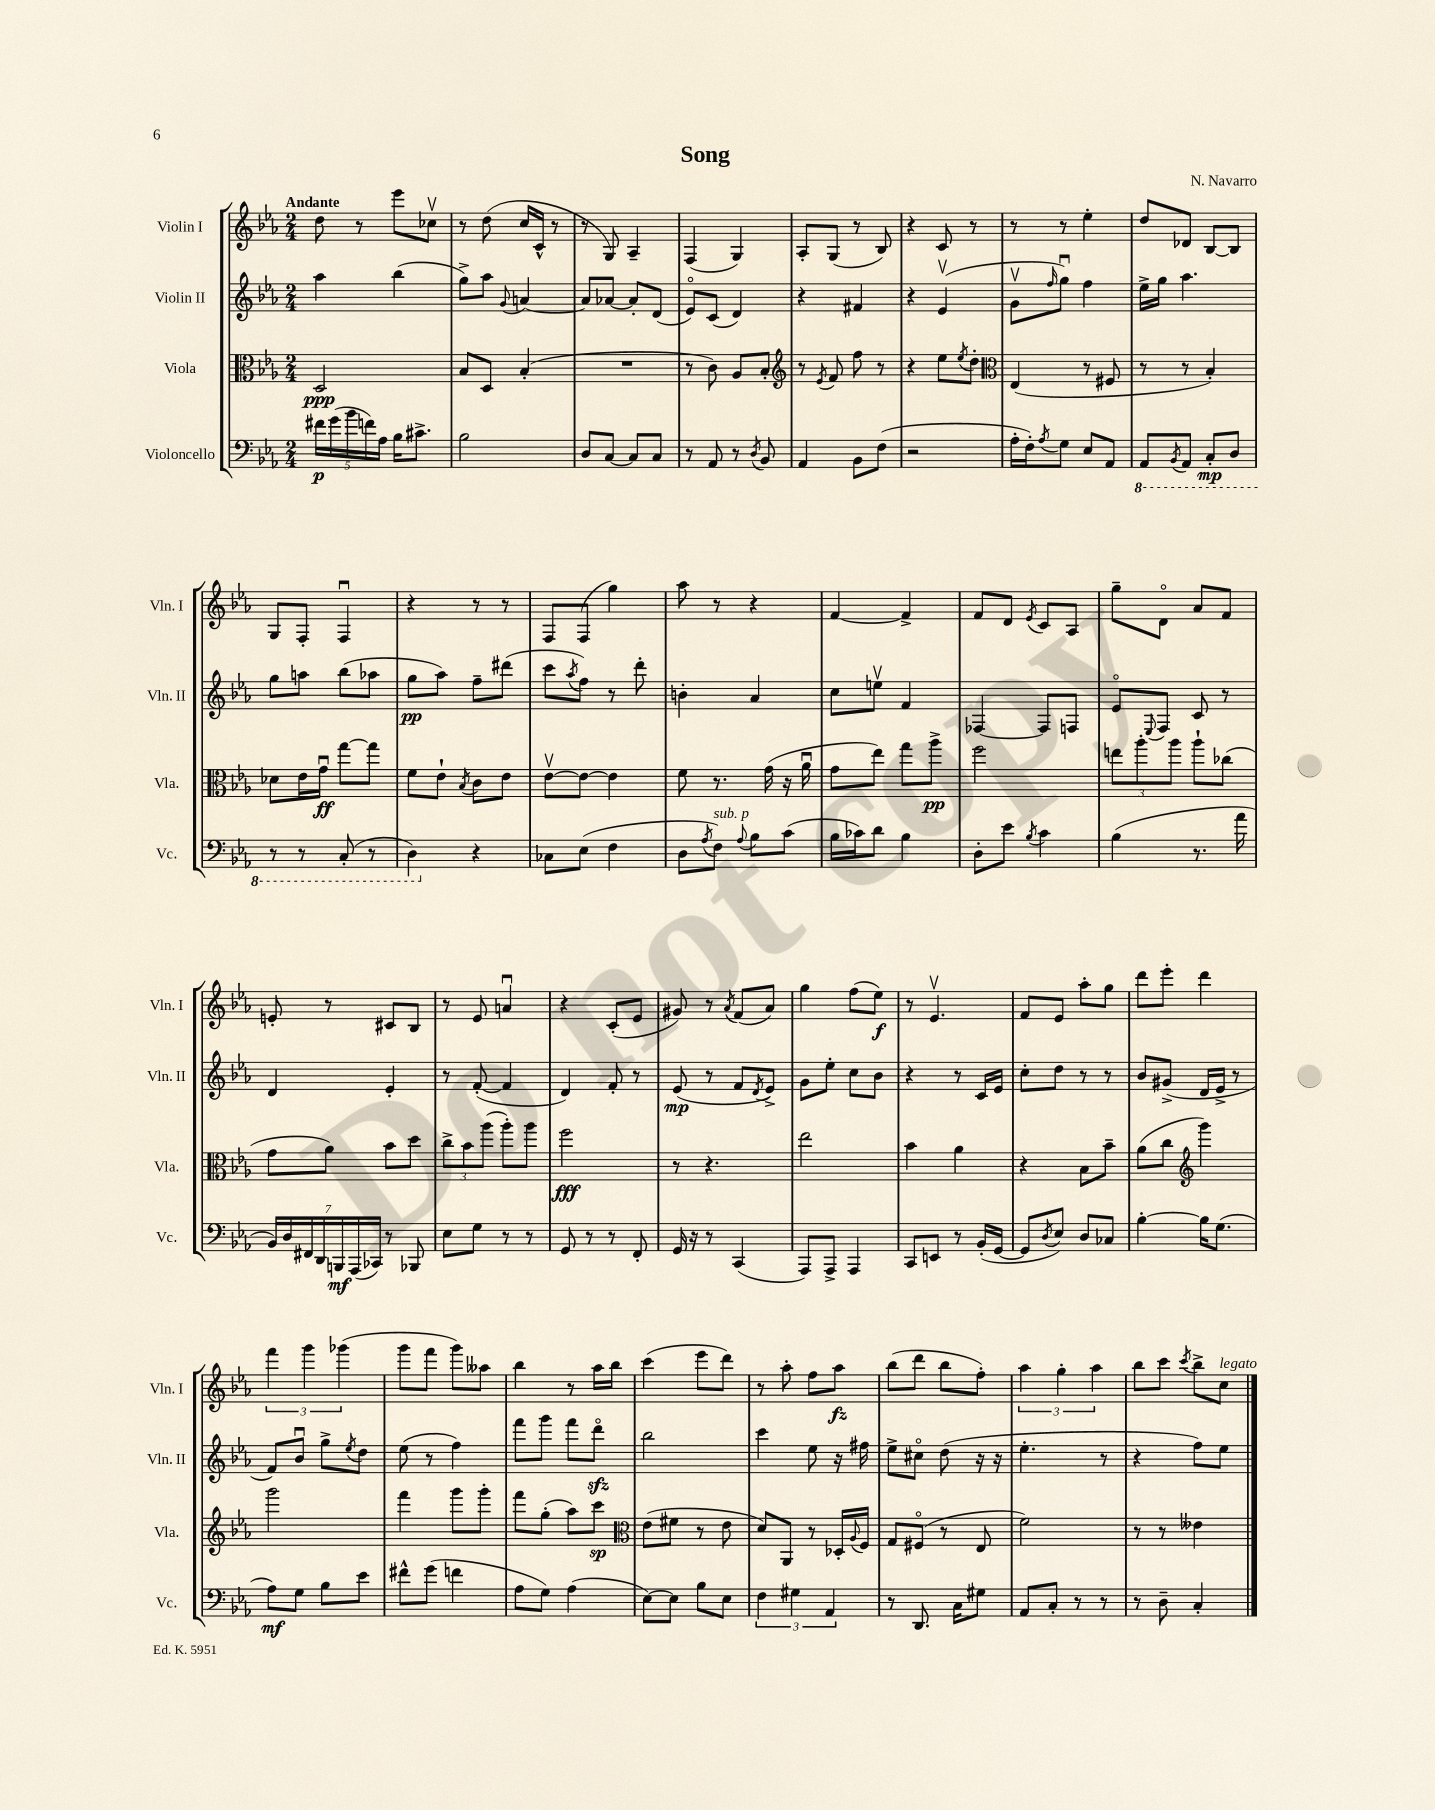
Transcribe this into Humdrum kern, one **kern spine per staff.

**kern	**kern	**kern	**kern
*staff4	*staff3	*staff2	*staff1
*clefF4	*clefC3	*clefG2	*clefG2
*k[b-e-a-]	*k[b-e-a-]	*k[b-e-a-]	*k[b-e-a-]
*M2/4	*M2/4	*M2/4	*M2/4
20f#	2D	4aa-	8dd
(20g	.	.	.
20b-	.	.	.
.	.	.	8r
20f)	.	.	.
20A-	.	.	.
16B-	.	(4bb-	8eee-
8.c#^	.	.	.
.	.	.	8cc-v
=	=	=	=
2B-	8B-	8gg^)	8r
.	8D	8aa-	(8dd
.	.	8qqg	.
.	(4B-'	[4a	16cc
.	.	.	16c^^
.	.	.	8r
=	=	=	=
8D	2r	8a]	8r
[8C	.	[8a-	8G)
8C]	.	8a-']	4A-~
8C	.	(8d	.
=	=	=	=
8r	8r	8e-o)	(4F
8AA-	8c)	(8c	.
8r	8A-	4d)	4G)
8qD	.	.	.
8BB-	8B-'	.	.
=	=	=	=
*	*clefG2	*	*
4AA-	8r	4r	8A-'
.	8qe-	.	.
.	8f	.	(8G
8BB-	8ff	4f#	8r
(8F	8r	.	8B-)
=	=	=	=
2r	4r	4r	4r
.	8ee-	(4e-v	8c
.	8qee-	.	.
.	8dd'	.	8r
=	=	=	=
*	*clefC3	*	*
16A-'	(4E-	8gv	8r
16F')	.	.	.
8qA-	.	16qqff	.
8G	.	8ggu)	8r
8E-	8r	4ff	4ee-'
8AA-	8F#	.	.
=	=	=	=
8AAA-	8r	16ee-^	8dd
.	.	16gg	.
8qBBB-	.	.	.
8AAA-	8r	4.aa-	8d-
8CC'	4B-')	.	[8B-
8DD	.	.	8B-]
=	=	=	=
8r	8d-	8gg	8G
8r	16e-	8aa	8F'
.	16gu	.	.
(8CC'	[8gg	(8bb-	4Fu
8r	8gg]	8aa-	.
=	=	=	=
4DD)	8f	8gg	4r
.	8e-`	8aa-)	.
.	8qB-	.	.
4r	8c	8ff~	8r
.	8e-	(8ddd#	8r
=	=	=	=
8C-	[8e-v	8ccc	8F
.	.	8qaa-	.
(8E-	8e-_	8ff)	(8F
4F	4e-]	8r	4gg)
.	.	8ddd'	.
=	=	=	=
8D	8f	4b'	8aa-
8qA-	.	.	.
8F)	8.r	.	8r
8qqA-	.	.	.
8B-	.	4a-	4r
.	(16g	.	.
(8c	16r	.	.
.	16a-u	.	.
=	=	=	=
16B-	8g	8cc	[4f
16c-)	.	.	.
8d	8ee-)	8eev	.
4B-	8gg	4f	4f^]
.	8aa-^	.	.
=	=	=	=
8D'	2ff	[4F-	8f
8e-	.	.	8d
8qB-	.	.	8qe-
4c	.	8F-]	8c
.	.	8F	8A-
=	=	=	=
(4B-	12ee	8e-o	8gg~
.	12aa-'	.	.
.	.	8qqE-	.
.	.	8F	8do
.	12aa-	.	.
8.r	8aa-`	8c	8a-
.	(8cc-	8r	8f
16a-	.	.	.
=	=	=	=
28BB-)	8g	4d	8e'
28D	.	.	.
28FF#	.	.	.
28DD	.	.	.
.	8a-)	.	8r
28BBB	.	.	.
(28AAA-	.	.	.
28CC-)	.	.	.
8r	8b-	4e-'	8c#
8BBB-	8dd	.	8B-
=	=	=	=
8E-	12cc^	8r	8r
.	12b-	.	.
8G	.	([8f'	8e-
.	(12aa-	.	.
8r	8aa-')	4f]	4au
8r	8aa-	.	.
=	=	=	=
8GG	2ff	4d)	4r
8r	.	.	.
8r	.	8f'	(8c'
8FF'	.	8r	8e-
=	=	=	=
16GG	8r	(8e-	8g#)
16r	.	.	.
8r	4.r	8r	8r
.	.	.	8qa-
(4CC	.	8f	(8f
.	.	8qd	.
.	.	8e-^)	8a-)
=	=	=	=
8AAA-)	2ee-	8g	4gg
8AAA-^	.	8ee-'	.
4AAA-	.	8cc	(8ff
.	.	8b-	8ee-)
=	=	=	=
8CC	4b-	4r	8r
8EE	.	.	4.e-v
8r	4a-	8r	.
(16BB-'	.	16c	.
[16GG	.	16e-	.
=	=	=	=
8GG]	4r	8cc'	8f
8qD	.	.	.
8E-)	.	8dd	8e-
8D	8B-	8r	8aa-'
8C-	8b-~	8r	8gg
=	=	=	=
[4B-'	(8a-	8b-	8ddd
.	8cc	(8g#^	8eee-'
*	*clefG2	*	*
16B-]	4ggg)	16d	4ddd
(8.G	.	16e-^	.
.	.	8r	.
=	=	=	=
8A-)	2ggg	8f)	6fff
8G	.	8b-u	.
.	.	.	6ggg
8B-	.	8gg^	.
.	.	.	(6ggg-
.	.	8qee-	.
8e-	.	8dd	.
=	=	=	=
8f#^^	4fff	(8ee-	8ggg
(8g	.	8r	8fff
4f	8ggg	4ff)	8ggg)
.	8ggg'	.	8aa--
=	=	=	=
8A-	8fff	8fff	4bb-
8G)	(8gg'	8ggg	.
(4A-	8aa-)	8fff	8r
.	8ccc	8dddo	16aa-
.	.	.	16bb-
=	=	=	=
*	*clefC3	*	*
[8E-)	(8e-	2bb-	(4ccc
8E-]	8f#	.	.
8B-	8r	.	8eee-
8E-	8e-	.	8ddd)
=	=	=	=
6F	8d)	4ccc	8r
.	8AA-	.	8aa-'
6G#	.	.	.
.	8r	8ee-	8ff
6AA-	.	.	.
.	16D-'	16r	8aa-
.	8qqA-	.	.
.	16F	16ff#	.
=	=	=	=
8r	8G	8ee-^	(8bb-
8.DD	(8F#o	8cc#o	8ddd
.	8r	(8dd	8bb-
16C	.	.	.
8G#	8E-	16r	8ff')
.	.	16r	.
=	=	=	=
8AA-	2f)	4.ee-'	6aa-
8C'	.	.	.
.	.	.	6gg'
8r	.	.	.
.	.	.	6aa-
8r	.	8r	.
=	=	=	=
8r	8r	4r	8bb-
8D~	8r	.	8ccc
.	.	.	8qccc
4C'	4e--	8ff)	8bb-^
.	.	8ee-	8cc
==	==	==	==
*-	*-	*-	*-
